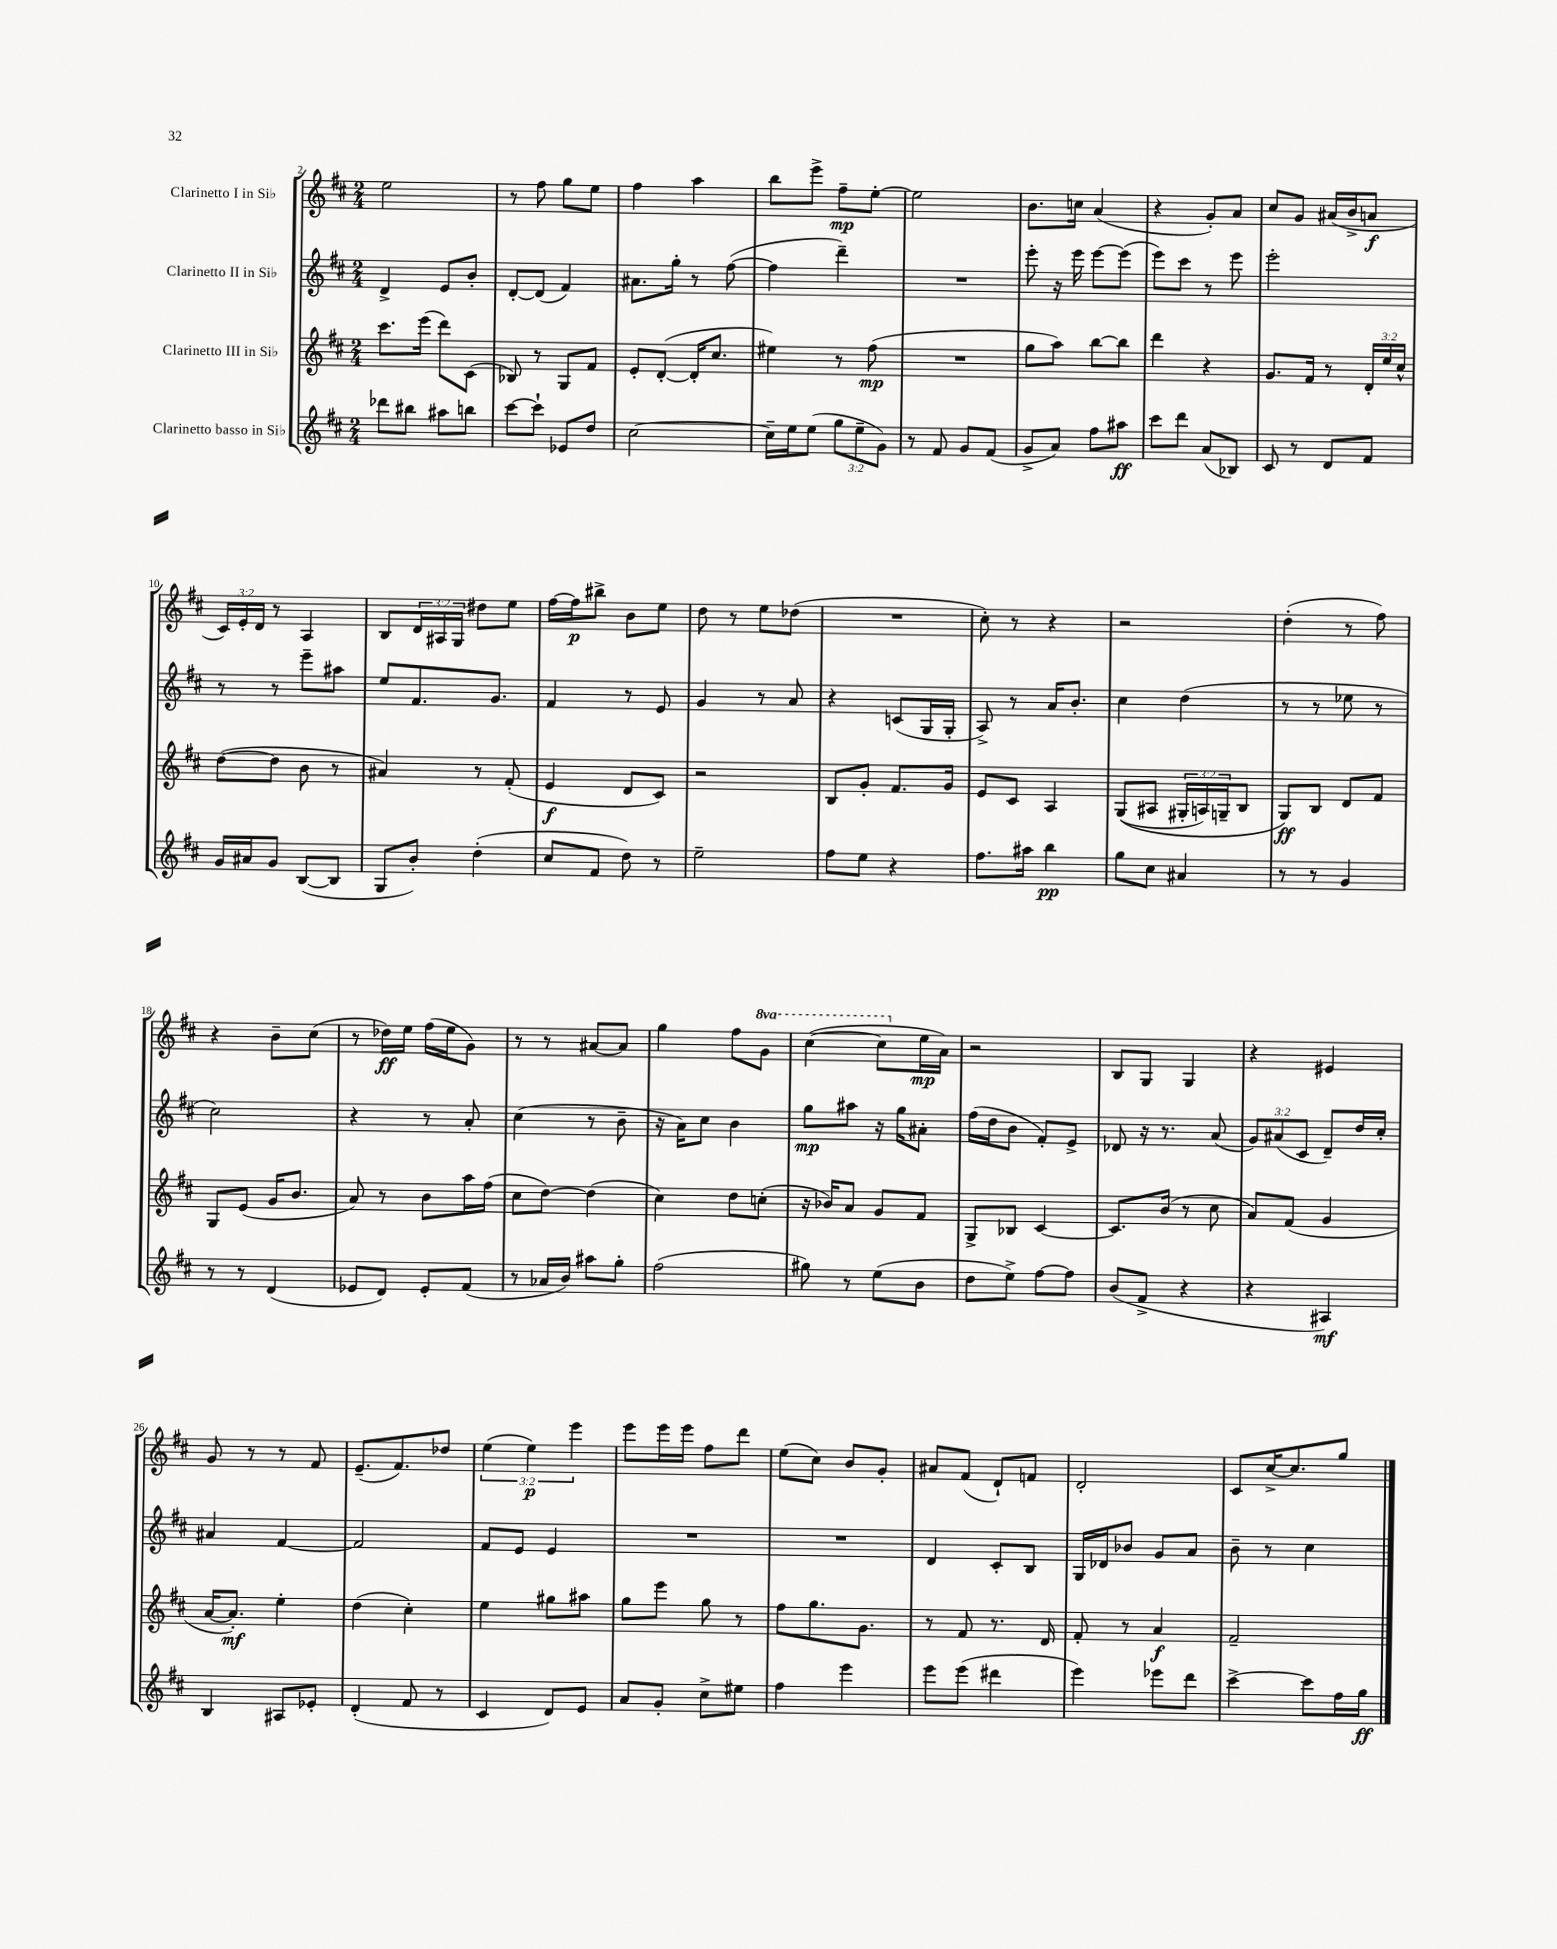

**kern	**kern	**kern	**kern
*staff4	*staff3	*staff2	*staff1
*clefG2	*clefG2	*clefG2	*clefG2
*k[f#c#]	*k[f#c#]	*k[f#c#]	*k[f#c#]
*M2/4	*M2/4	*M2/4	*M2/4
8ddd-	8.ccc#	4d^	2ee
8bb#	.	.	.
.	(16eee	.	.
8aa#	8ddd)	8e	.
8bb	(8c#	8b'	.
=	=	=	=
[8ccc#	8B-)	[8d'	8r
8ccc#`]	8r	(8d]	8ff#
8e-	8G	4f#)	8gg
8dd	8f#	.	8ee
=	=	=	=
[2cc#	8e'	8.a#	4ff#
.	([8d'	.	.
.	.	16gg'	.
.	16d']	8r	4aa
.	8.cc#	.	.
.	.	([8ff#	.
=	=	=	=
16cc#~]	4ee#)	4ff#]	8bb
16ee	.	.	.
(8ee	.	.	8eee^
12gg	8r	4ddd~)	8ff#~
12ee~	.	.	.
.	(8ff#	.	[8ee'
12g)	.	.	.
=	=	=	=
8r	2r	2r	2ee]
8f#	.	.	.
8g	.	.	.
(8f#	.	.	.
=	=	=	=
8g^	8gg	8eee'	8.b
8a)	8aa)	16r	.
.	.	16eee	16cc
8ff#	[8bb	[8eee	(4a
8aa#	8bb]	(8eee]	.
=	=	=	=
8ccc#	4ddd	8eee)	4r
8ddd	.	8ccc#	.
(8a	4r	8r	8g')
8B-)	.	8eee	8a
=	=	=	=
8c#	8.g	2eee'	8cc#
8r	.	.	8g
.	16f#	.	.
8d	8r	.	(16a#
.	.	.	16b^
8f#	24d'	.	8a
.	24ee	.	.
.	24cc#^^	.	.
=	=	=	=
16g	([8dd	8r	24c#)
.	.	.	24e'
16a#	.	.	.
.	.	.	24d
8g	8dd]	8r	8r
([8B	8b	8eee~	4A
8B]	8r	8aa#	.
=	=	=	=
8G	4a#)	8ee	8B
8b')	.	8.f#	24d
.	.	.	24A#
.	.	.	24G
(4dd'	8r	.	8dd#
.	.	8.g	.
.	(8f#'	.	8ee
=	=	=	=
8cc#	4e	4f#	[16ff#
.	.	.	16ff#]
8f#	.	.	8bb#^
8dd)	8d	8r	8b
8r	8c#)	8e	8ee
=	=	=	=
2ee~	2r	4g	8dd
.	.	.	8r
.	.	8r	8ee
.	.	8a	(8dd-
=	=	=	=
8ff#	8B	4r	2r
8ee	8g'	.	.
4r	8.f#	(8c	.
.	.	16G	.
.	16g	16G'	.
=	=	=	=
8.ff#	8e	8A^)	8cc#')
.	8c#	8r	8r
16aa#	.	.	.
4bb	4A	16a	4r
.	.	8.b'	.
=	=	=	=
8gg	&((8G	4cc#	2r
8cc#	8A#	.	.
4a#	24G#'	(4dd	.
.	24A)	.	.
.	24G~	.	.
.	8B	.	.
=	=	=	=
8r	8G&)	8r	(4dd'
8r	8B	8r	.
4g	8d	8ee-	8r
.	8f#	8r	8ff#)
=	=	=	=
8r	8G	2cc#)	4r
8r	(8e	.	.
(4d	16g	.	8b~
.	8.b	.	.
.	.	.	(8cc#
=	=	=	=
8e-	8a)	4r	8r
8d)	8r	.	16dd-)
.	.	.	16ee
8e-'	8b	8r	(16ff#
.	.	.	16ee
(8f#	16aa	8a'	8g)
.	(16ff#	.	.
=	=	=	=
8r	8cc#	(4cc#	8r
16a-	[8dd)	.	8r
16b)	.	.	.
8aa#	(4dd]	8r	[8a#
8gg'	.	8b~	8a#]
=	=	=	=
(2ff#	4cc#)	16r	4gg
.	.	16a)	.
.	.	8cc#	.
.	8dd	4b	8ff#
.	(8cc'	.	8gg
=	=	=	=
8gg#)	16r	8gg	([4ccc#
.	16b-)	.	.
8r	8a	8aa#	.
(8ee	8g	16r	8ccc#]
.	.	16gg	.
8b	8f#	8a#'	16ee
.	.	.	16a)
=	=	=	=
8dd	8G^	(16ff#	2r
.	.	16dd	.
8ee^)	8B-	8b	.
[8ff#	[4c#	8f#')	.
8ff#]	.	8e^	.
=	=	=	=
(8b	8.c#]	8d-	8B
8f#^	.	16r	8G
.	(16b	8.r	.
4r	8r	.	4G
.	8cc#	(8a	.
=	=	=	=
4r	8a)	12g)	4r
.	.	(12a#	.
.	(8f#	.	.
.	.	12c#	.
4A#)	4g	8d~)	4e#
.	.	16dd	.
.	.	16cc#'	.
=	=	=	=
4B	[16a	4a#	8g
.	8.a'])	.	.
.	.	.	8r
8A#	4ee'	[4f#	8r
8e-'	.	.	8f#
=	=	=	=
(4d'	(4dd	2f#]	(8.e~
.	.	.	8.f#)
8f#	4cc#')	.	.
8r	.	.	8dd-
=	=	=	=
4c#	4ee	8f#	(6ee
.	.	8e	.
.	.	.	6ee)
8d)	8gg#	4e	.
.	.	.	6eee
8e	8aa#	.	.
=	=	=	=
8a	8gg	2r	8eee
8g'	8eee	.	16eee
.	.	.	16eee
8cc#^	8gg	.	8ff#
8ee#	8r	.	8ddd
=	=	=	=
4ff#	8ff#	2r	(8ee
.	8.gg	.	8cc#)
4eee	.	.	8b
.	8.g	.	.
.	.	.	8g'
=	=	=	=
8eee	8r	4d	8a#
(8eee	8f#	.	(8f#
4ddd#	8.r	8c#'	8d`)
.	.	8B	8f
.	16d	.	.
=	=	=	=
4eee)	8f#'	16G	2d'
.	.	16d-	.
.	8r	8b-	.
8eee-	4a	8g	.
8ddd	.	8a	.
=	=	=	=
[4ccc#^	2f#~	8b~	8c#
.	.	8r	[16cc#^
.	.	.	8.cc#]
8ccc#]	.	4cc#	.
16ff#	.	.	8gg
16gg	.	.	.
==	==	==	==
*-	*-	*-	*-
